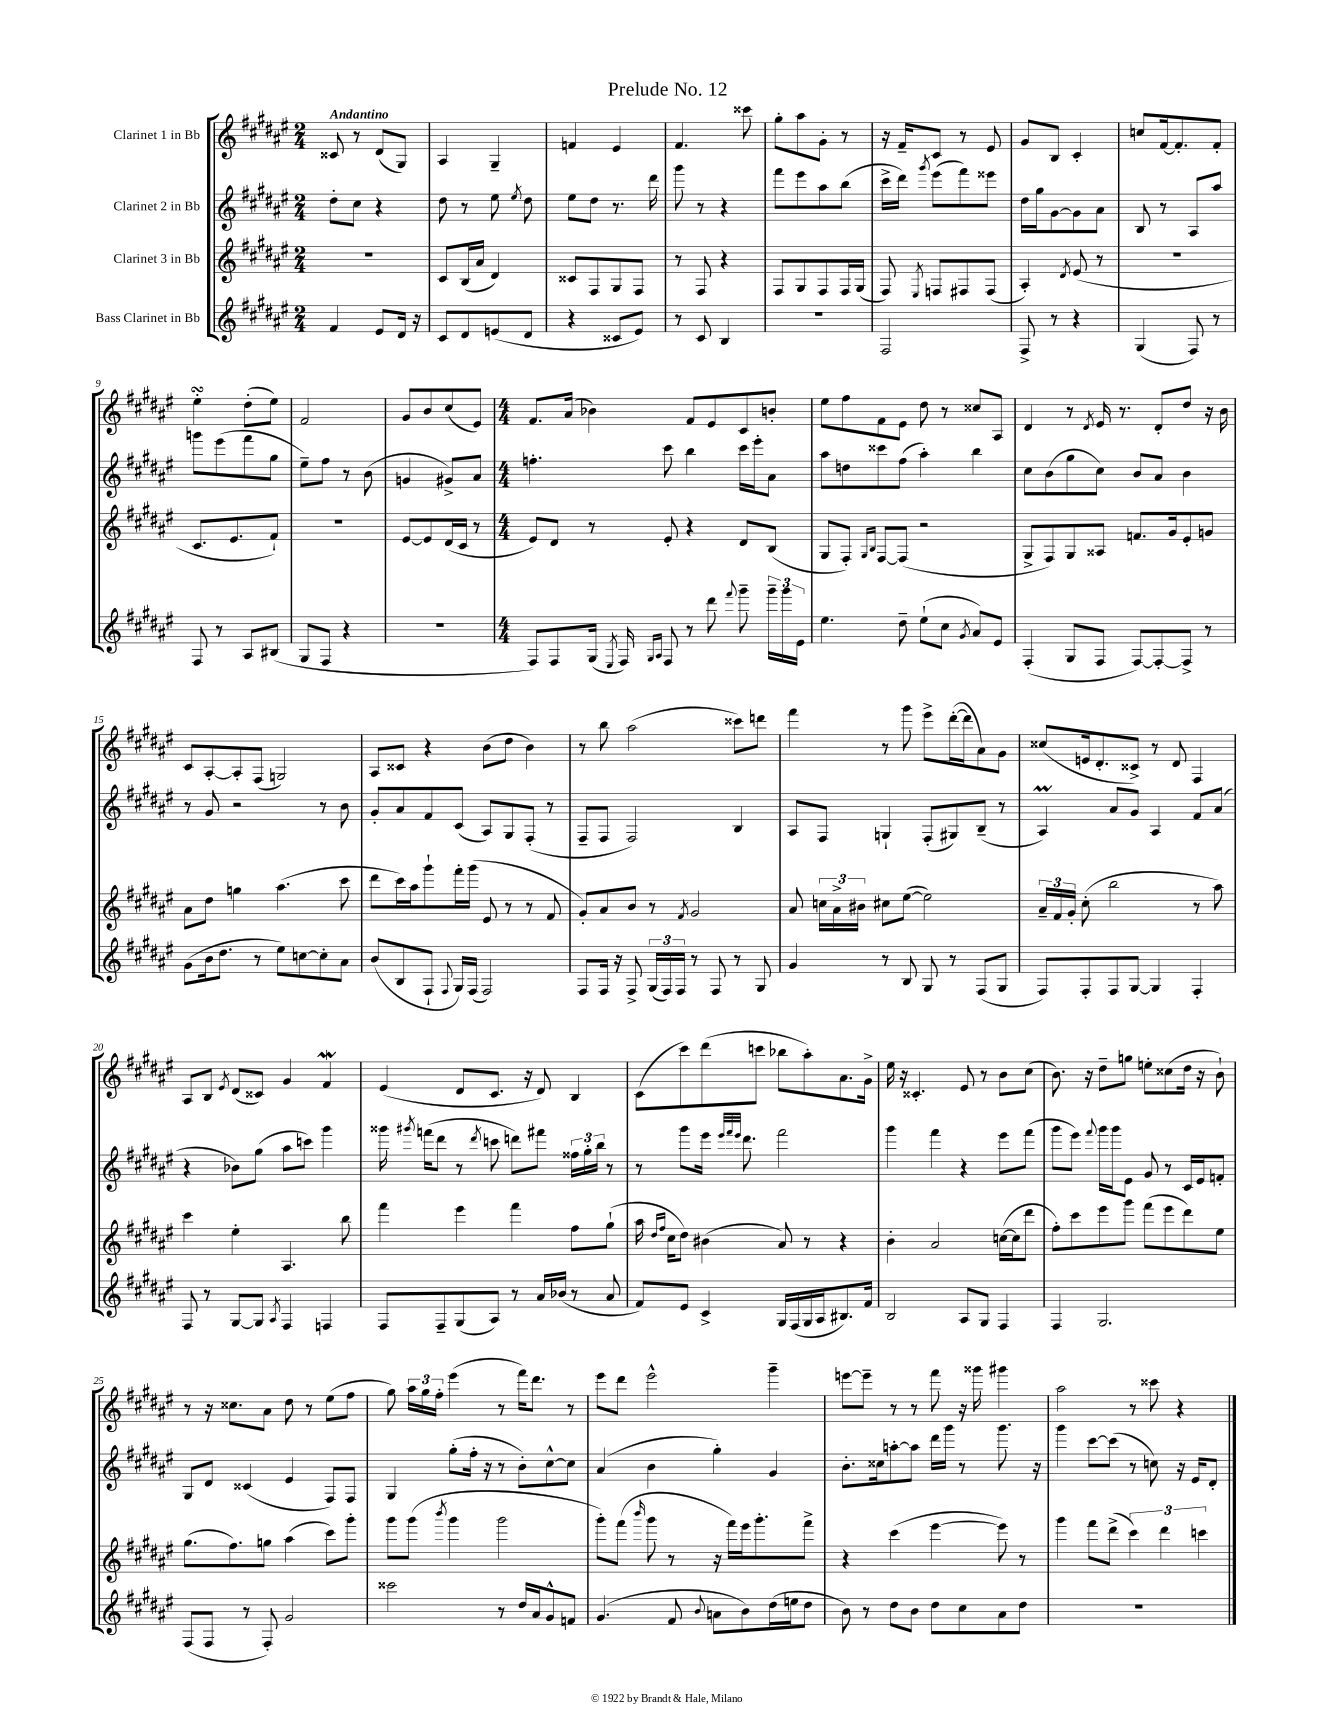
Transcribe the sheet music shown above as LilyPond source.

\header { title = "Prelude No. 12" }
<<
\new StaffGroup <<
\new Staff = "s0" \with { instrumentName = "Clarinet 1 in Bb" } {
    \clef treble \key fis \major \numericTimeSignature \time 2/4 \tempo "Andantino"
    \autoBeamOff cisis'8 r8 dis'8[( gis8]) |
    ais4 gis4-- |
    f'4 eis'4 |
    fis'4. cisis'''8 |
    gis''8[-. ais''8 gis'8]-. r8 |
    r16 fis'16[-- cis'8] r8 eis'8 |
    gis'8[ b8] cis'4-. |
    c''8[ fis'16~ fis'8.-. fis'8]-. |
    eis''4-.\turn dis''8[-.( eis''8]) |
    fis'2 |
    gis'8[ b'8 cis''8( eis'8]) |
    \numericTimeSignature \time 4/4 fis'8.[ ais'16]( bes'4) fis'8[ eis'8 cis'8 b'8]-. |
    eis''8[ fis''8 fis'8 eis'8] dis''8 r8 cisis''8[ ais8] |
    dis'4 r8 \acciaccatura { dis'8 } eis'16 r8. dis'8[-. dis''8] r16 b'16 |
    cis'8[ ais8~-. ais8-. fis8]( g2) |
    ais8[ cisis'8] r4 b'8[( dis''8] b'4) |
    r8 b''8 ais''2( cisis'''8[) d'''8] |
    fis'''4 r8 gis'''8 eis'''8[-> dis'''16~-.( dis'''16 ais'8) gis'8] |
    cisis''8[( e'16 dis'8.-. cisis'8]->) r8 dis'8 fis4 |
    ais8[ b8] \acciaccatura { eis'8 } dis'8[( cisis'8]) gis'4 fis'4\mordent |
    eis'4( dis'8[ cis'8.] r16 dis'8) b4 |
    cis'8[( cis'''8) dis'''8( c'''8] bes''8[ ais''8-.) ais'8. gis'16]-> |
    eis''16 r16 cisis'4.-. eis'8 r8 b'8[ cis''8]( |
    b'8.) r16 dis''8[-- g''8] e''8[-. cisis''8( dis''16] r16 b'8-!) |
    r8 r16 cisis''8.[ ais'8] dis''8 r8 eis''8[( fis''8] |
    gis''8) \tuplet 3/2 { ais''16[ gis''16 fis''16]-. } eis'''4( r8 fis'''16[) dis'''8.] r8 |
    eis'''8[ dis'''8] eis'''2-^ gis'''4-- |
    e'''8[~ e'''8]-- r8 r8 fis'''8 r16 gisis'''16 gis'''4 |
    ais''2 r8 cisis'''8 r4 \bar "|." |
}
\new Staff = "s1" \with { instrumentName = "Clarinet 2 in Bb" } {
    \clef treble \key fis \major \numericTimeSignature \time 2/4
    \autoBeamOff dis''8[-. cis''8] r4 |
    dis''8 r8 eis''8 \acciaccatura { eis''8 } dis''8 |
    eis''8[ dis''8] r8. dis'''16 |
    gis'''8 r8 r4 |
    fis'''8[ eis'''8 ais''8 b''8]( |
    cis'''16[-> dis'''16]) \acciaccatura { gis'''8 } eis'''8[( fis'''8) eisis'''8] |
    dis''16[ gis''16 gis'8~ gis'8 ais'8] |
    b8 r8 ais8[ ais''8] |
    g'''8[ eis'''8( fis'''8 gis''8] |
    eis''8[--) fis''8] r8 b'8( |
    g'4 gis'8[->) ais'8] |
    \numericTimeSignature \time 4/4 f''4.-. cis'''8 b''4 cis'''16[ eis'''16-. ais'8] |
    ais''8[ d''8 cisis'''8 fis''8]( ais''4-.) b''4 |
    cis''8[ b'8( gis''8 cis''8]) b'8[ ais'8] b'4 |
    r8 gis'8 r2 r8 b'8 |
    gis'8[-. ais'8 fis'8 cis'8]( ais8[) gis8 fis8]-.( r8 |
    fis8[-- fis8] fis2) b4 |
    ais8[ fis8] g4-! fis8[-.( gis8) b8]--( r8 |
    ais4\prall) ais'8[ gis'8] ais4 fis'8[ ais'8]( |
    r4 bes'8[) gis''8]( ais''8[ c'''8]) gis'''4 |
    gisis'''16 \acciaccatura { gis'''8 } f'''16[( dis'''8] r8 \acciaccatura { dis'''8 } c'''8 d'''8[) fis'''8] \tuplet 3/2 { fisis''16[ gis''16-. b''16] } r8 |
    r8 gis'''8[ eis'''16] \grace { eis'''32[ fis'''32 eis'''32] } dis'''8. fis'''2 |
    gis'''4 fis'''4 r4 eis'''8[ fis'''8]( |
    gis'''8[ eis'''8]) \appoggiatura { fis'''8 } gis'''16[ gis'''16 eis'8] gis'8 r8 cis'16[ eis'16 f'8]-. |
    gis8[ dis'8] cisis'4( eis'4 fis8[) fis8] |
    gis4 gis''8[-.( fis''16]-. r16 r8 b'8[-.) cis''8~-^ cis''8] |
    ais'4( b'4 gis''4-.) gis'4 |
    b'8.[-. cisis''16 a''8~-. a''8] dis'''16[ gis'''16] r8 gis'''8. r16 |
    gis'''4 cis'''8[~ cis'''8]( r8 c''8) r16 eis'16[ dis'8]-. \bar "|." |
}
\new Staff = "s2" \with { instrumentName = "Clarinet 3 in Bb" } {
    \clef treble \key fis \major \numericTimeSignature \time 2/4
    \autoBeamOff R2 |
    cis'8[ b16( ais'16] dis'4) |
    cisis'8[ fis8 gis8 fis8] |
    r8 fis8 r4 |
    fis8[ gis8 fis8 fis16 gis16]( |
    fis8) \acciaccatura { eis8 } f8[ fis8 fis8]( |
    ais4-.) \acciaccatura { dis'8 } eis'8( r8 |
    R2 |
    cis'8.[ eis'8. fis'8]-!) |
    r2 |
    eis'8[~ eis'8 dis'16( cis'16] r8 |
    \numericTimeSignature \time 4/4 eis'8[) dis'8] r8 eis'8-. r4 dis'8[ b8]( |
    gis8[ fis8]-.) \grace { gis16[ b16] } fis8[~ fis8]( r2 |
    gis8[-> fis8) gis8 aisis8] f'8.[ gis'16 eis'8-. g'8] |
    ais'8[ dis''8] g''4 ais''4.( cis'''8 |
    dis'''8[ cis'''16) ais''16 gis'''8-! fis'''16-. gis'''16]( eis'8 r8 r8 fis'8 |
    gis'8[-.) ais'8 b'8] r8 \acciaccatura { fis'8 } gis'2 |
    ais'8 \tuplet 3/2 { c''16[ ais'16-> bis'16] } cis''8[ eis''8]~( eis''2) |
    \tuplet 3/2 { ais'16[-- fis'16 gis'16]-. } cis''8-.( b''2 r8 ais''8) |
    cis'''4 eis''4-. ais4. b''8 |
    fis'''4 eis'''4 fis'''4 fis''8[ gis''8]-!( |
    ais''16 \grace { dis''16[ fis''16] } cis''16[ dis''8]) bis'4( ais'8) r8 r4 |
    b'4-. ais'2 c''16[~( c''16 dis'''8] |
    fis''8[-.) cis'''8 eis'''8 gis'''8] fis'''8[( eis'''8 dis'''8) eis''8] |
    gis''8.[( fis''8.) g''8] ais''4( cis'''8[) gis'''8]-. |
    gis'''8[ gis'''8]( \acciaccatura { b'''8 } gis'''4 gis'''2 |
    gis'''8[-.) fis'''8]( \grace { b'''16 } gis'''8 r8 r16 fis'''16[) eis'''16 gis'''8.-. fis'''8]-> |
    r4 cis'''4( eis'''4~ eis'''8) r8 |
    gis'''4 fis'''8[ dis'''8]->( \tuplet 3/2 { cis'''4) dis'''4 c'''4 } \bar "|." |
}
\new Staff = "s3" \with { instrumentName = "Bass Clarinet in Bb" } {
    \clef treble \key fis \major \numericTimeSignature \time 2/4
    \autoBeamOff fis'4 eis'8[ dis'16] r16 |
    cis'8[ dis'8 e'8( dis'8] |
    r4 cisis'8[ eis'8]) |
    r8 cis'8 b4 |
    r2 |
    fis2 |
    fis8-> r8 r4 |
    gis4( fis8) r8 |
    fis8 r8 ais8[ bis8]( |
    gis8[ fis8] r4 |
    R2 |
    \numericTimeSignature \time 4/4 fis8[) fis8 gis16]( \acciaccatura { eis8 } fis16) \grace { gis16[ ais16] } fis8 r8 dis'''8 \appoggiatura { fis'''8 } gis'''8-- \tuplet 3/2 { gis'''16[-- gis'''16 eis'16] } |
    eis''4. dis''8-- eis''8[-!( cis''8] \acciaccatura { gis'8 } ais'8[) eis'8] |
    fis4-.( gis8[ fis8] fis8[~) fis8~-. fis8]-> r8 |
    gis'8[( b'16 dis''8.] r8 eis''8[) c''8~ c''8-. ais'8] |
    b'8[( b8 fis8]-! \appoggiatura { fis8 } gis16[) fis16]( fis2) |
    fis8[ fis16] r16 fis8-> \tuplet 3/2 { gis16[( fis16) fis16] } r8 fis8 r8 gis8 |
    gis'4 r8 b8 gis8 r8 fis8[( gis8] |
    fis8[) fis8-. fis8 gis8]~ gis4 fis4-. |
    fis8 r8 gis8[~ gis8] \acciaccatura { ais8 } fis4 f4 |
    fis8[ fis8-- gis8( ais8]) r8 ais'16[ bes'16]( r8 ais'8 |
    fis'8[) eis'8] cis'4-> gis16[ fis16( gis16 ais16 bis8.) fis'16] |
    b2 ais8[ gis8] fis4 |
    fis4 gis2. |
    fis8[( fis8] r8 fis8-.) gis'2 |
    cisis'''2 r8 dis''16[ ais'16 gis'8-^ f'8] |
    gis'4.( fis'8 \appoggiatura { b'8 } a'8[ b'8) dis''16( e''16 dis''8] |
    b'8) r8 dis''8[ b'8] dis''8[ cis''8 ais'8 dis''8] |
    R1 \bar "|." |
}
>>
>>
